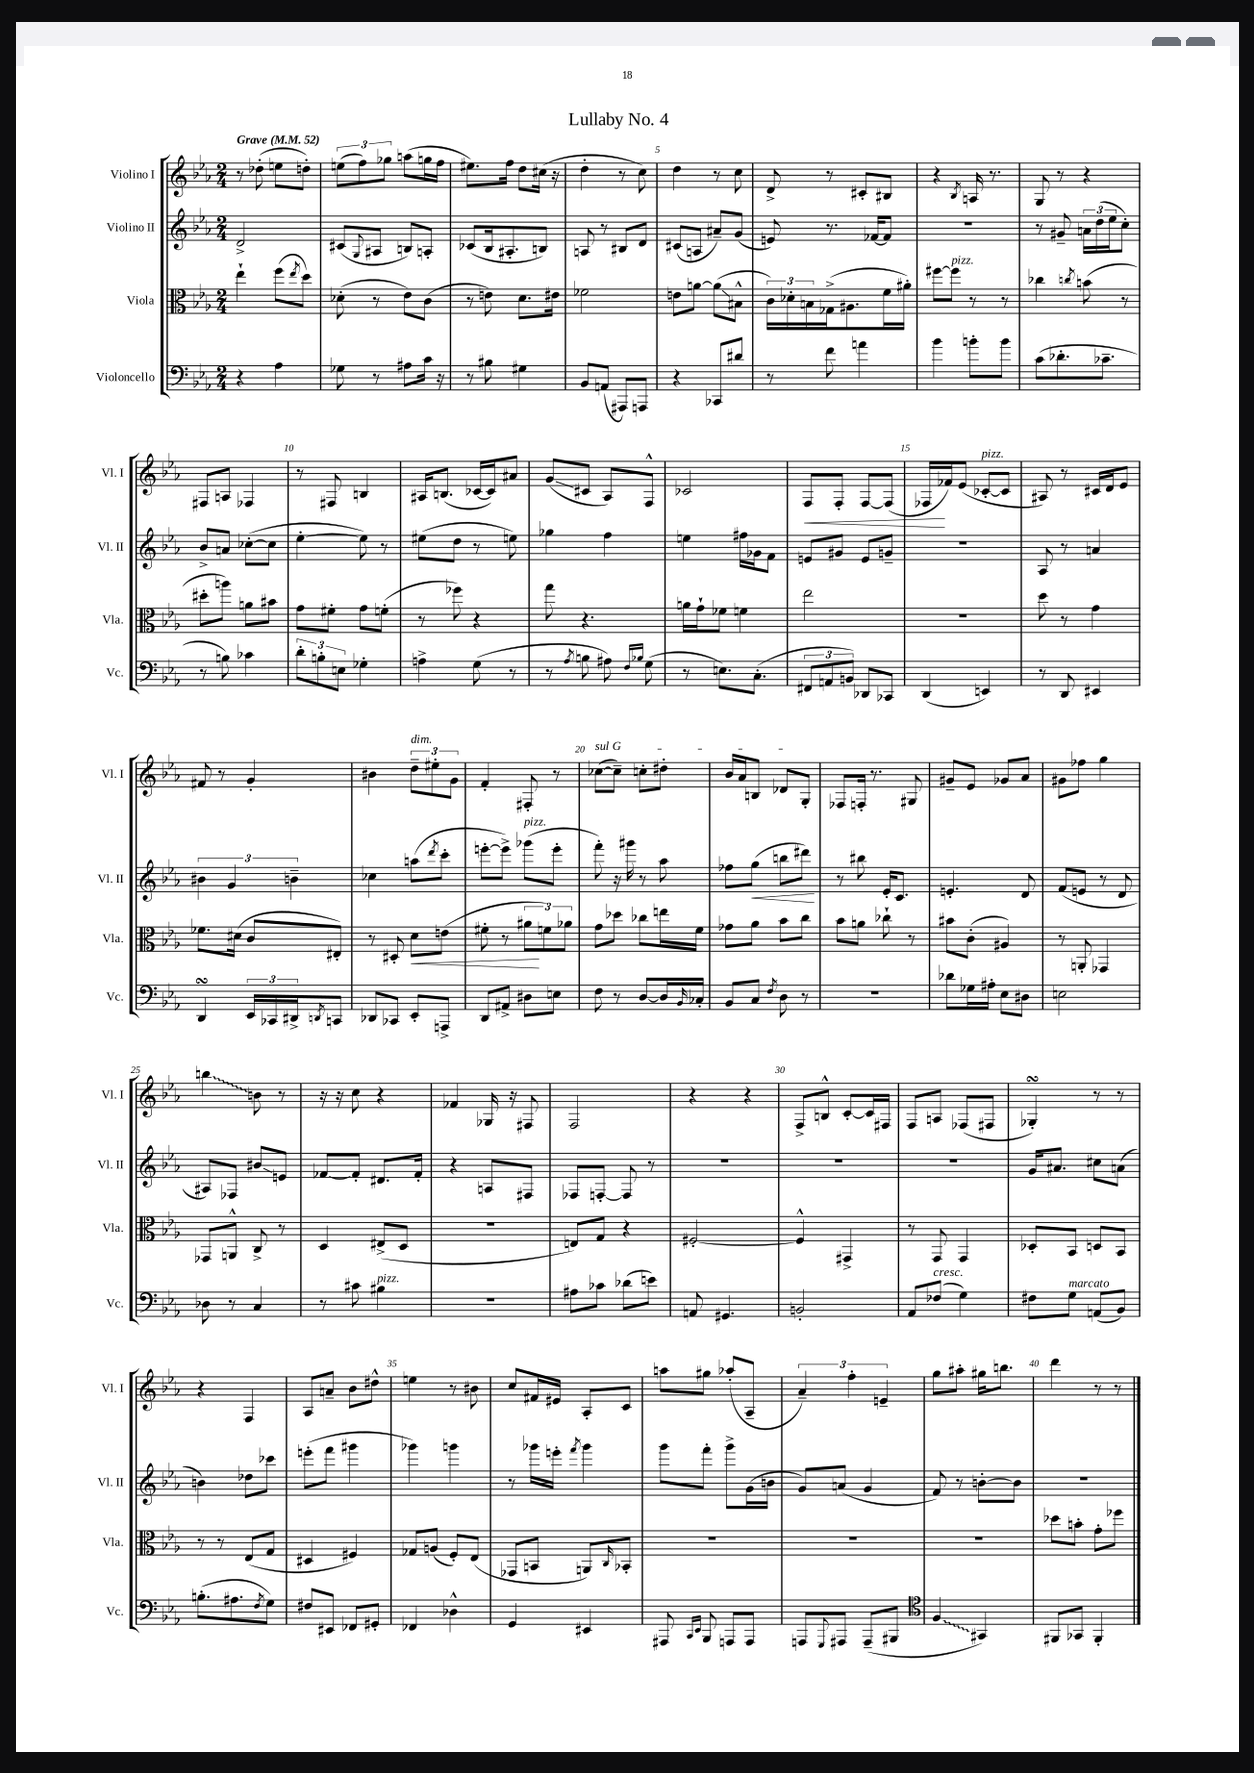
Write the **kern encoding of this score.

**kern	**kern	**kern	**kern
*staff4	*staff3	*staff2	*staff1
*clefF4	*clefC3	*clefG2	*clefG2
*k[b-e-a-]	*k[b-e-a-]	*k[b-e-a-]	*k[b-e-a-]
*M2/4	*M2/4	*M2/4	*M2/4
*MM52	*MM52	*MM52	*MM52
4r	4ee-`	2d^	8r
.	.	.	(8dd-'
4A-	(8ff	.	8ee
.	8qee-	.	.
.	8dd)	.	8dd')
=	=	=	=
8G-	(8d-'	(8c#	(12ee
.	.	.	12ff)
.	.	8qqG	.
8r	8r	8A#	.
.	.	.	12gg-
8A#	8e-)	8B)	(8aa
16c	(8c	8A'	16gg
16r	.	.	16ff
=	=	=	=
8r	8r	(8c-	8.ee#)
8B#	8e)	16B-	.
.	.	8.A#'	16ff
4G#	8.d	.	8dd
.	.	8B)	(16cc#
.	16e#	.	16r
=	=	=	=
8BB-	2f-	8A	4dd'
(8AA	.	8r	.
8AAA#)	.	8B#	8r
8AAA	.	8d	8cc)
=	=	=	=
4r	8e	(8c#	4dd
.	[8a	8A	.
8CC-	(8a]	8a#~)	8r
8d#	8B#^^	(8g	8cc
=	=	=	=
8r	24c)	8e)	8d^
.	24d-'	.	.
.	24B	.	.
8f	(16G-^	8.r	8r
.	8.A#	.	.
4a	.	.	8c#'
.	.	[16f-	.
.	16f	8f-]	8B#
.	16a#')	.	.
=	=	=	=
4b-	[8ff#	2r	4r
.	8ff#]	.	.
.	.	.	8qB-
8b'	8r	.	16A
.	.	.	8.r
8b	8r	.	.
=	=	=	=
(8c	4cc-	8r	8G
8.d-'	.	8g#~	8r
.	8qcc	.	.
.	(8b	24a	4r
.	.	(24dd	.
8.c-~	.	.	.
.	.	24ee-	.
.	8r	8cc')	.
=	=	=	=
8r	8dd#'	8b-^	8F#
8B)	8aa)	8a	8A
4c-	8a	([8cc-'	4F-
.	8b#	8cc-]	.
=	=	=	=
12d'	8g	[4ee-'	8r
12B'	.	.	.
.	8f#'	.	8F#
12E	.	.	.
4G-'	8g	8ee-])	4B
.	(8f'	8r	.
=	=	=	=
4A^	8r	(8ee#	16A#
.	.	.	(8.B
.	8ff-)	8dd	.
(8G	4r	8r	[16c-
.	.	.	16c-])
8r	.	8ee)	8a#
=	=	=	=
8r	8gg	4gg-	(8g
8qA-	.	.	.
8B	4.r	.	8c#
8A#)	.	4ff	8A-)
16qqF	.	.	.
16qqB-	.	.	.
(8G	.	.	8F^^
=	=	=	=
8r	16a	4ee	2c-
.	16g`	.	.
8.E)	8f-	.	.
.	4f	16ff#	.
(8.C'	.	16g-	.
.	.	8f	.
=	=	=	=
12FF#	2ee-	8e	8F
12AA	.	.	.
.	.	8g#	8F'
12BB)	.	.	.
8DD-	.	8e	[8F
8CC-	.	8g~	(8F]
=	=	=	=
(4DD	2r	2r	16F-
.	.	.	16f-)
.	.	.	(8e-
4EE)	.	.	[8c-'
.	.	.	8c-]
=	=	=	=
8r	8dd	8A-	8A#)
8DD	8r	8r	8r
4EE#	4g	4a	16c#
.	.	.	16d
.	.	.	8e-
=	=	=	=
4DD	8.f-	6b#	8f#
.	.	.	8r
.	.	6g	.
.	(16d#	.	.
24EE-	8c	.	4g'
24CC-	.	.	.
24DD#^	.	6b~	.
8qDD	.	.	.
8CC	8E#')	.	.
=	=	=	=
8DD-	8r	4cc-	4b#
8CC-	8D#'	.	.
8EE-'	8d	(8aa	12dd~
.	.	.	12ee#'
.	.	8qddd	.
8AAA^	(8e	8ccc'	.
.	.	.	12g
=	=	=	=
8DD	8f#'	[8eee'	4f'
8AA#^	8r	8eee^])	.
8D#	12a#	(8ggg-	8F#'
.	12f)	.	.
8E	.	8eee'	8r
.	12a-	.	.
=	=	=	=
8F	8g	8fff')	([8cc-
8r	8dd-	16r	8cc-~])
.	.	16ggg#	.
[8D	8cc-	8r	8cc'
16D]	16ee	8aa-	8dd#'
16qqBB-	.	.	.
16C-'	16f	.	.
=	=	=	=
8BB-	8g-	8ff-	16b-
.	.	.	16a-
8C	8a-	(8gg	8B
8qF	.	.	.
8D	8b-	8bb	8d-
8r	8cc	8ddd#)	8G'
=	=	=	=
2r	8b-	8r	8F-
.	8a	8bb#	16F'
.	.	.	8.r
.	8cc-`	16e-'	.
.	.	8.c	.
.	8r	.	8G#
=	=	=	=
8d-	8b#	4.e'	8g#~
16G-	(8c'	.	8e-
16A#'	.	.	.
8E-	4A#)	.	8g-
8D#	.	8d	8a-
=	=	=	=
2E	8r	(8f	8g#
.	8AA'	8e	8ff-
.	4GG-	8r	4gg
.	.	8d	.
=	=	=	=
8D-	8GG-	8A#)	4bb
8r	8AA^^	8F-	.
4C	8C^	8b#	8b
.	8r	8e	8r
=	=	=	=
8r	4D	[8f-	16r
.	.	.	16r
8c#	.	8f-']	8cc
4B#	(8E#^	8.d#	4r
.	8D	.	.
.	.	16f-'	.
=	=	=	=
2r	2r	4r	4f-
.	.	8A	16G-
.	.	.	16r
.	.	8F#	8F#
=	=	=	=
8A#	8E)	8F-	2F
8c-	8G	[8F'	.
(8d-	4r	8F]	.
8e)	.	8r	.
=	=	=	=
8AA	[2F#'	2r	4r
4.GG#	.	.	.
.	.	.	4r
=	=	=	=
2BB'	4F#^^]	2r	8F^
.	.	.	8B^^
.	4GG#^	.	[8c'
.	.	.	16c]
.	.	.	16F#
=	=	=	=
8AA-	8r	2r	8F
(8F-	8GG	.	8A
4G)	4GG	.	(8F-
.	.	.	8F#
=	=	=	=
8F#	8D-'	16g	4G-')
.	.	8.a#	.
8G	8BB-	.	.
(8AA	8D	8cc#	8r
8BB-)	8BB-	(8a	8r
=	=	=	=
(8.B'	8r	4b)	4r
.	8r	.	.
8.A#	.	.	.
.	(8E-	8dd-	4F
8qF	.	.	.
8G)	8G	8ccc-	.
=	=	=	=
8F#	4D#	(8eee'	8A-
8EE#	.	8fff	8a~
8FF-	4F#)	4ggg#	8b-
8GG#'	.	.	8dd#^^
=	=	=	=
4FF-	8G-	4ggg-)	4ee
.	(8A	.	.
4D-^^	8F')	4ggg	8r
.	(8E-	.	8b#
=	=	=	=
4GG	8GG-	8r	8cc
.	8BB	16ggg-	16f#
.	.	16eee'	16e#
.	.	8qfff	.
4EE#	8AA)	4ggg-	8A-'
.	16qqC	.	.
.	8BB-'	.	8c
=	=	=	=
8AAA#	2r	8ggg	8aa
16qqCC	.	.	.
16qqEE-	.	.	.
8BBB-	.	8fff'	8gg#
8AAA	.	8ggg^	(8aa-'
8AAA	.	(16g	8A-~
.	.	16b	.
=	=	=	=
8AAA	2r	8g)	6a-~)
8qqGGG	.	.	.
8AAA#	.	(8a	.
.	.	.	6ff'
(8AAA#~	.	4g	.
.	.	.	6e~
8BBB#	.	.	.
=	=	=	=
*clefC4	*	*	*
4F	2r	8f)	8gg
.	.	8r	8aa#'
4GG#)	.	[8b'	16gg#
.	.	.	8.bb
.	.	8b]	.
=	=	=	=
8FF#	8dd-	2r	4ddd
8GG-	8b'	.	.
4FF#'	8g'	.	8r
.	8ff-	.	8r
==	==	==	==
*-	*-	*-	*-
